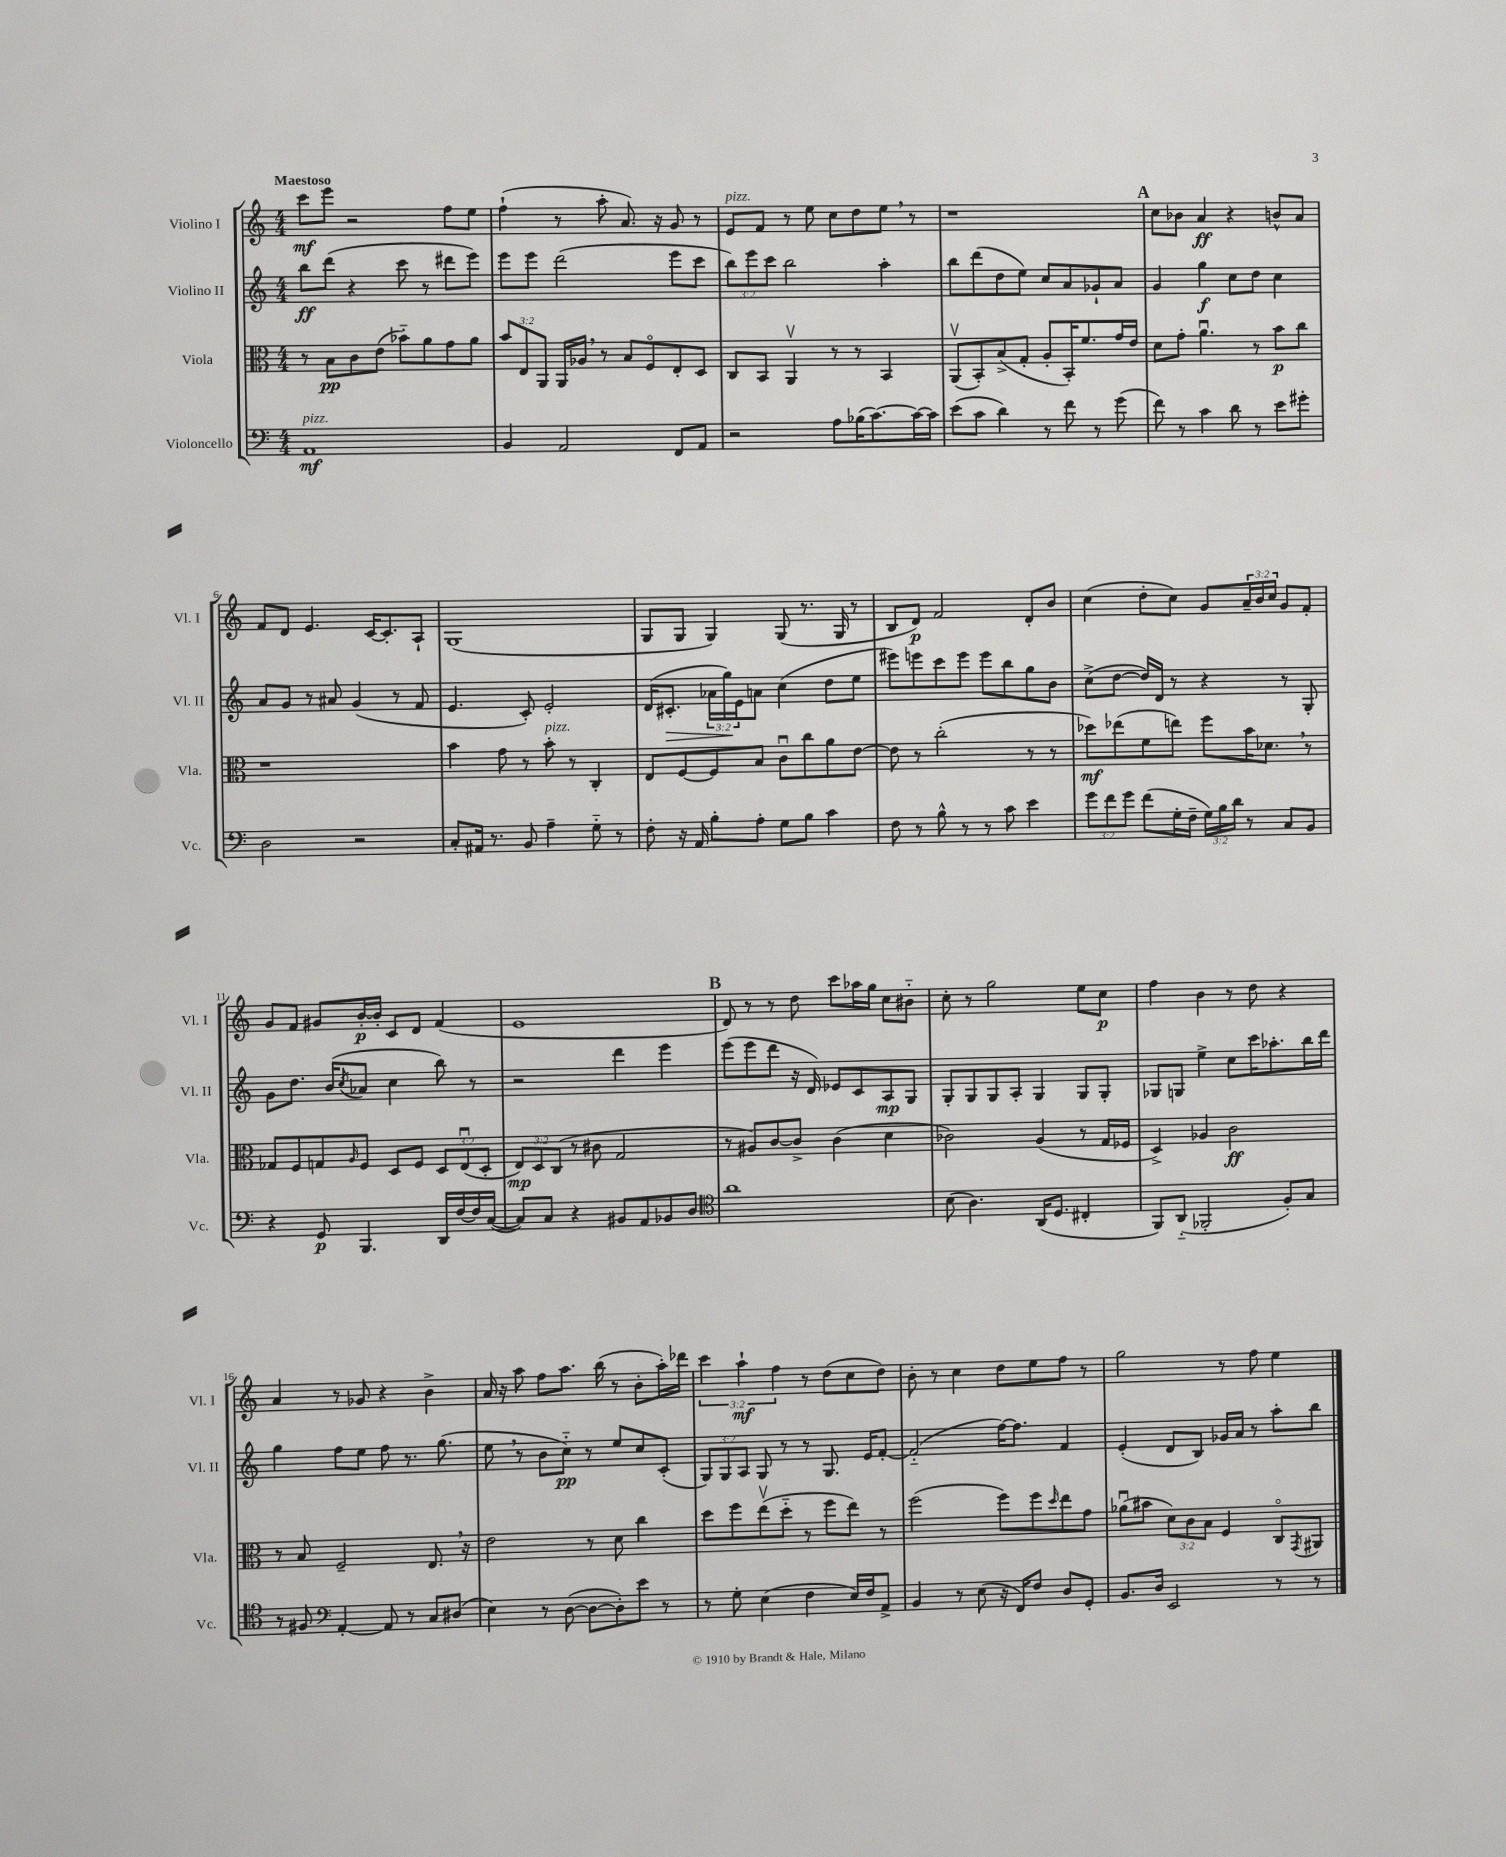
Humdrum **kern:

**kern	**kern	**kern	**kern
*staff4	*staff3	*staff2	*staff1
*clefF4	*clefC3	*clefG2	*clefG2
*k[]	*k[]	*k[]	*k[]
*M4/4	*M4/4	*M4/4	*M4/4
1AA	8r	8bb\L	8ccc\L
.	8B\L	(8ddd\J	8eee\J
.	8c\	4r	2r
.	(8e\J	.	.
.	8b-'~\L)	8ccc\	.
.	8a\	8r	.
.	8g\	8ddd#\L	8ff\L
.	8a\J	8eee\J)	8ee\J
=	=	=	=
4BB/	12b/L	8eee\L	(4ff`\
.	12E/	.	.
.	.	8eee\J	.
.	12AA/J	.	.
2AA/	16AA/LL	(2ddd\	8r
.	16A-/JJ	.	.
.	8r	.	8aa'\
.	8B/L	.	8.a/)
.	8Fo/	.	.
.	.	.	16r
8FF/L	8E'/	8eee\L	8g/
8AA/J	8D/J	8ccc\J	8r
=	=	=	=
2r	8C/L	12bb\L)	8e/L
.	.	12eee\	.
.	8BB/J	.	8f/J
.	.	12ccc\J	.
.	4AAv/	2bb\	8r
.	.	.	8ee\
8A\L	8r	.	8cc\L
(16B-\K	8r	.	8dd\
[8.c\)	.	.	.
.	4BB/	4aa'\	8ee\J
16c\_L	.	.	8r
16c\]JJ	.	.	.
=	=	=	=
(8e\L	(8AAv/L	8bb\L	1r
8c\J	8BB'/)	(8ddd\	.
4d\)	(8B^/	8dd\	.
.	8G'/J	8ee\J)	.
8r	8A'/L	8cc/L	.
8f\	16BB'/K)	8a/	.
.	8.f/	.	.
8r	.	8g-`/	.
(8g\	16g/L	8a/J	.
.	16e/JJ	.	.
=	=	=	=
8f\)	8d\L	4g/	8cc\L
8r	8g'\J	.	8b-\J
4c\	4.au\	4gg\	4a/
8d\	.	8cc\L	4r
8r	8r	8dd\J	.
8e\L	8b\L	4cc\	8b^^/L
8g#'\J	8cc\J	.	8a/J
=	=	=	=
2D\	1r	8a/L	8f/L
.	.	8g/J	8d/J
.	.	8r	4.e/
.	.	8a#/	.
2r	.	(4g/	.
.	.	.	[16c/LK
.	.	.	8.c'/]
.	.	8r	.
.	.	8f/	8A`/J
=	=	=	=
8C'/L	4b\	4.e/	(1G
16AA#/Jk	.	.	.
8.r	.	.	.
.	8g\	.	.
8BB/	8r	8c'/)	.
4A~\	8b'\	2e'/	.
.	8r	.	.
8G'~\	4C'/	.	.
8r	.	.	.
=	=	=	=
8F'\	8E/L	(16d/LK	8G/L
.	.	8.c#'/J	.
16r	[8F/	.	8G/J
16AA/	.	.	.
8B'\L	8F/]	24a-\LL	4G/)
.	.	24gg\)	.
.	.	24e\J	.
8A'\J	8B/J	8a\J	.
8G\L	8cu\L	(4cc\	(8G/
8B\J	8cc\	.	8.r
4c\	8a\	8dd\L	.
.	.	.	16G/
.	[8e\J	8ee\J	8r
=	=	=	=
8F\	8e\]	8eee#\L)	8B/L
8r	8r	8eee\	8d/J)
8B^^\	(2cc'\	8ccc\	2f/
8r	.	8eee\J	.
8r	.	8eee\L	.
8c\	.	8bb\	.
4e\	8r	8gg\	8d'/L
.	8r	8b\J	8b/J
=	=	=	=
12g\L	8dd-\L)	(8cc^\L	(4cc\
12f\	.	.	.
.	(8ee-\	[8dd\J	.
12g\J	.	.	.
(8f\L	8f\	16dd/]LL)	8dd'\L
.	.	16d/JJ	.
16G'\L	8ee\J)	8r	8cc\J)
16F~\JJ	.	.	.
24G\LL)	8ff\L	4r	8g/L
24B\	.	.	.
24d\JJ	.	.	.
8r	16b\K	.	24a~/L
.	.	.	24b/
.	8.d-\J	.	.
.	.	.	24cc/JJ
8C/L	.	8r	8g/L
8BB/J	8r	8G'/	8f'/J
=	=	=	=
4r	8G-/L	8g\L	8g/L
.	8F/	8.dd\J	8f/J
8GG/	8G/	.	8g#/L
.	.	(16b/LK	.
.	16qqA/	8qcc/	.
4.BBB/	8F/J	8a-/J	[16b'/L
.	.	.	16b'/]JJ
.	8D/L	4cc\	8c/L
.	8F/J	.	8d/J
16DD/LL	12D/L	8bb\)	(4f/
[16F/	.	.	.
.	(12Eu/	.	.
16F/]	.	8r	.
.	12D'/J	.	.
([16C/JJ	.	.	.
=	=	=	=
8C/]L)	12E/L)	2r	1e
.	12D/	.	.
8C/J	.	.	.
.	(12C/J	.	.
4r	8r	.	.
.	8c#\	.	.
8BB#/L	2G/	4ddd\	.
8AA/	.	.	.
8BB-/	.	4eee\	.
8D/J	.	.	.
=	=	=	=
*clefC4	*	*	*
1a	8r	(8eee\L	8d/)
.	8A#/L)	8eee\	8r
.	[8c/	8ddd\J	8r
.	8c^/]J	16r	8dd\
.	.	16d/)	.
.	(4c\	8e-/L	8ccc\L
.	.	8c/	16aa-\L
.	.	.	16gg\JJ
.	4d\	8A/	8cc\L
.	.	8G/J	8b#'~\J
=	=	=	=
(8B\	2c-\)	8G'/L	8cc'\
4.A\)	.	8G/	8r
.	.	8G/	2gg\
.	.	8A'/J	.
(16AA/LK	(4A/	4G/	.
8.D/J	.	.	.
4C#'/	8r	8G/L	8ee\L
.	16G/LL	8G'/J	8cc\J
.	16F-/JJ	.	.
=	=	=	=
8FF/L)	4D^/)	8G-/L	4ff\
(8AA'~/J	.	8G/J	.
2FF-'/	4A-/	4ee^\	4b\
.	2c\	8cc\L	8r
.	.	16ccc\K	8dd\
.	.	8.aa-'\	.
8F'/L)	.	.	4r
8G/J	.	16bb\L	.
.	.	16ddd\JJ	.
=	=	=	=
8r	8r	4gg\	4a/
8F#/	8B/	.	.
*clefF4	*	*	*
[4AA'/	2F~/	8ff\L	8r
.	.	8ee\J	8g-/
8AA/]	.	8ff\	4r
8r	.	8.r	.
8C/L	8.E/	.	4b^\
.	.	(8.gg\	.
(8D#/J	.	.	.
.	16r	.	.
=	=	=	=
4E\)	2e\	8ee\	16a/
.	.	.	16r
.	.	8r	8aa\
8r	.	8b\L	8ff\L
([8D\	.	8cc'~\J)	8.aa\J
8D\_L	8r	8r	.
.	.	.	(16bb\
8D'\])	8d\	8ee/L	8r
8e\J	4cc\	8cc/	8b'\L
8r	.	(8c'/J	16aa'\L)
.	.	.	16ddd-\JJ
=	=	=	=
8r	8dd\L	12G/L)	6ccc\
.	.	12G/	.
8G'\	8ff\	.	.
.	.	12A/J	6aa`\
(4E\	(8eev\	8G/	.
.	.	.	6ff\
.	8dd'~\J	8r	.
4F\	8r	8r	8r
.	8ff\L	8.G/	(8dd\L
16E/LL)	8ee\J)	.	8cc\
16F/J	.	16e/LK	.
8AA^/J	8r	[8f'/J	8dd\J)
=	=	=	=
4BB/	(2ff\	(2f'~/]	8b'\
.	.	.	8r
8r	.	.	4cc\
(8E\	.	.	.
16r	8ff\L)	[16ff\LK)	8dd\L
16FF/LK)	.	8.ff\]J	.
8F/J	8ff\	.	8ee\
.	16qqdd/	.	.
8D/L	8ee\	4f/	8ff\J
8GG'/J	8g\J	.	8r
=	=	=	=
8.BB/L	(8a-u\L	(4e'/	2gg\
.	8b#\J	.	.
16D/Jk	.	.	.
2EE/	12d\L)	8d/L	.
.	12c\	.	.
.	.	8B/J)	.
.	12B\J	.	.
.	4F/	16g-/LL	8r
.	.	16a/JJ	.
.	.	8r	8ff\
8r	8Co/L	8aa'\L	4ee\
.	8qGG/	.	.
8r	8AA#/J	8bb\J	.
==	==	==	==
*-	*-	*-	*-
